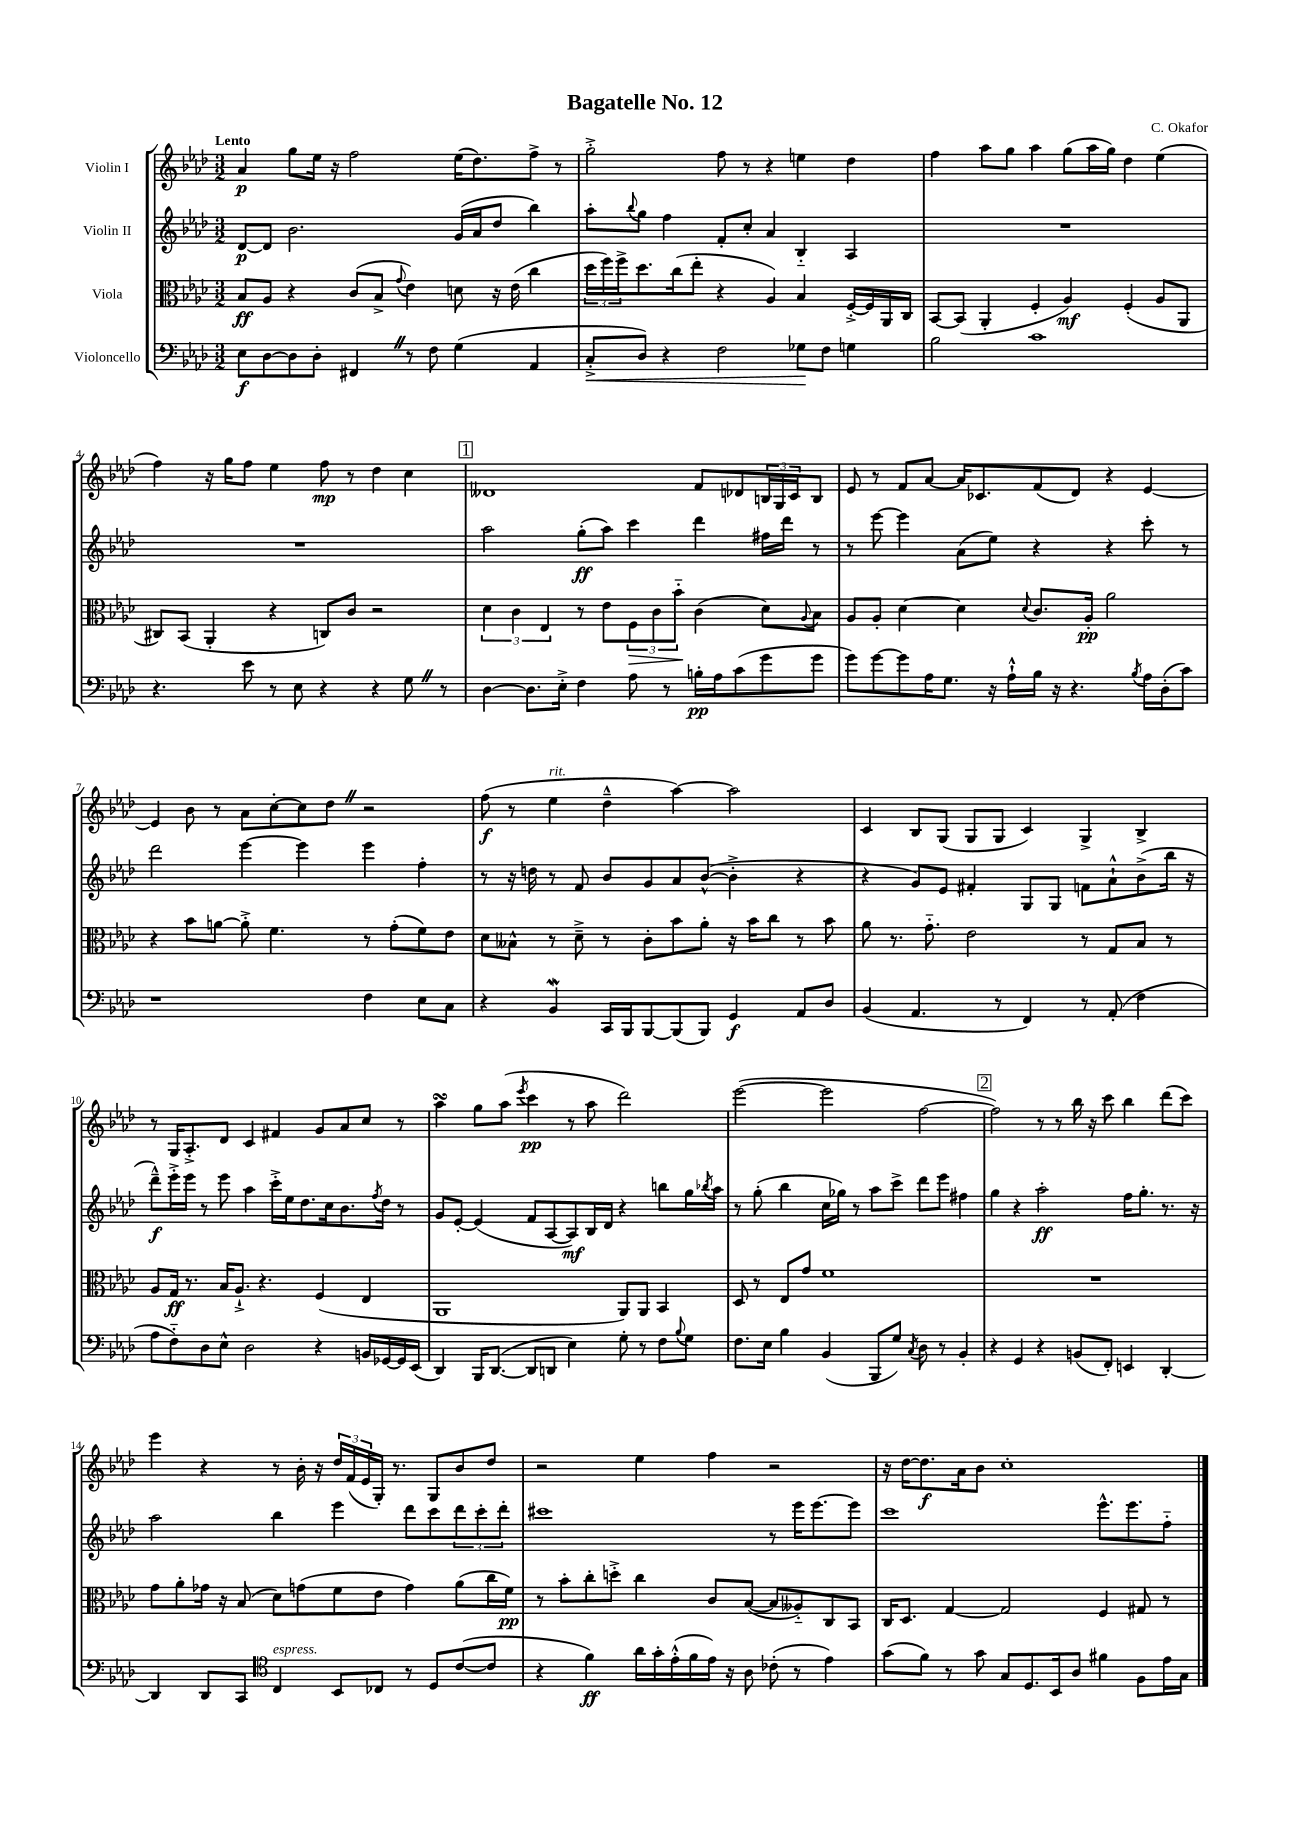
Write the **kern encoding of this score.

**kern	**dynam	**kern	**dynam	**kern	**dynam	**kern	**dynam
*part4	*part4	*part3	*part3	*part2	*part2	*part1	*part1
*staff4	*staff4	*staff3	*staff3	*staff2	*staff2	*staff1	*staff1
*I"Violoncello	*	*I"Viola	*	*I"Violin II	*	*I"Violin I	*
*clefF4	*	*clefC3	*	*clefG2	*	*clefG2	*
*k[b-e-a-d-]	*	*k[b-e-a-d-]	*	*k[b-e-a-d-]	*	*k[b-e-a-d-]	*
*M3/2	*	*M3/2	*	*M3/2	*	*M3/2	*
=1	=1	=1	=1	=1	=1	=1	=1
!	!	!	!	!	!	!LO:TX:a:B:t=Lento	!
8E-\L	f	8B-/L	ff	[8d-/L	p	4a-/	p
[8D-\	.	8A-/J	.	8d-/J]	.	.	.
8D-\]	.	4r	.	2.b-\	.	8gg\L	.
8D-'\J	.	.	.	.	.	16ee-\Jk	.
.	.	.	.	.	.	16r	.
4FF#XZ/	.	(8c/L	.	.	.	2ff\	.
.	.	8B-^/J	.	.	.	.	.
.	.	8qqg/	.	.	.	.	.
8r	.	4e-\)	.	.	.	.	.
8F\	.	.	.	.	.	.	.
(4G\	.	8dn\	.	(16g/LL	.	(16ee-\KL	.
.	.	.	.	16a-/J	.	8.dd-\)	.
.	.	16r	.	8dd-/J	.	.	.
.	.	(16e-\	.	.	.	.	.
4AA-/	.	4cc\	.	4bb-\)	.	8ff^\J	.
.	.	.	.	.	.	8r	.
=2	=2	=2	=2	=2	=2	=2	=2
!	!LO:HP:b	!	!	!	!	!	!
8C'^/L	<	24dd-\LL	.	8aa-'\L	.	2gg'^\	.
.	.	24ff\)	.	.	.	.	.
.	.	24ff^\J	.	.	.	.	.
.	.	.	.	8qqbb-/	.	.	.
8D-/J)	.	8.dd-\	.	8gg\J	.	.	.
4r	.	.	.	4ff\	.	.	.
.	.	(16cc\k	.	.	.	.	.
.	.	8ee-'\J	.	.	.	.	.
2F\	.	4r	.	8f'/L	.	8ff\	.
.	.	.	.	8cc'/J	.	8r	.
.	.	4A-/)	.	4a-/	.	4r	.
8G-X\L	.	4B-/	.	4B-/	.	4een\	.
8F\J	[	.	.	.	.	.	.
4Gn\	.	[16F'^/LL	.	4A-/	.	4dd-\	.
.	.	16F/]	.	.	.	.	.
.	.	16AA-/	.	.	.	.	.
.	.	16C/JJ	.	.	.	.	.
=3	=3	=3	=3	=3	=3	=3	=3
2B-\	.	[8BB-/L	.	1.r	.	4ff\	.
.	.	(8BB-/J]	.	.	.	.	.
.	.	4AA-'/	.	.	.	8aa-\L	.
.	.	.	.	.	.	8gg\J	.
1c	.	4F'/	.	.	.	4aa-\	.
.	.	4A-/)	mf	.	.	(8gg\L	.
.	.	.	.	.	.	16aa-\L	.
.	.	.	.	.	.	16gg\JJ)	.
.	.	(4F'/	.	.	.	4dd-\	.
.	.	8A-/L	.	.	.	(4ee-\	.
.	.	8AA-/J	.	.	.	.	.
!!LO:LB:g=z
=4	=4	=4	=4	=4	=4	=4	=4
4.r	.	8C#X/L)	.	1.r	.	4ff\)	.
.	.	(8BB-/J	.	.	.	.	.
.	.	4AA-'/	.	.	.	16r	.
.	.	.	.	.	.	16gg\KL	.
8e-\	.	.	.	.	.	8ff\J	.
8r	.	4r	.	.	.	4ee-\	.
8E-\	.	.	.	.	.	.	.
4r	.	8Cn/L)	.	.	.	8ff\	mp
.	.	8c/J	.	.	.	8r	.
4r	.	2r	.	.	.	4dd-\	.
8GZ\	.	.	.	.	.	4cc\	.
8r	.	.	.	.	.	.	.
!!LO:REH:place=s1:t=1
=5	=5	=5	=5	=5	=5	=5	=5
[4D-\	.	6d-\	.	2aa-\	.	1d--X	.
.	.	6c\	.	.	.	.	.
8.D-\L]	.	.	.	.	.	.	.
.	.	6E-/	.	.	.	.	.
16E-'^\Jk	.	.	.	.	.	.	.
4F\	.	8r	.	(8gg'\L	ff	.	.
.	.	8e-\L	.	8aa-\J)	.	.	.
!	!	!	!LO:HP:b	!	!	!	!
8A-\	.	12F\	>	4ccc\	.	.	.
.	.	12c\	.	.	.	.	.
8r	.	.	.	.	.	.	.
.	.	12b-\J	.	.	.	.	.
16Bn'\LL	pp	(4c\	]	4ddd-\	.	8f/L	.
16A-\J	.	.	.	.	.	.	.
(8c\	.	.	.	.	.	8d-X/	.
8g\	.	8d-\L)	.	16ff#X\LL	.	24Bn/L	.
.	.	.	.	.	.	24G/	.
.	.	.	.	16ddd-\JJ	.	.	.
.	.	.	.	.	.	24c/J	.
.	.	8qqA-/	.	.	.	.	.
8g\J	.	8B-\J	.	8r	.	8B/J	.
=6	=6	=6	=6	=6	=6	=6	=6
8g\L)	.	8A-/L	.	8r	.	8e-/	.
[8g\	.	8A-'/J	.	[8eee-\	.	8r	.
8g\]	.	[4d-\	.	4eee-\]	.	8f/L	.
16A-\K	.	.	.	.	.	[8a-/J	.
8.G\J	.	.	.	.	.	.	.
.	.	4d-\]	.	(8a-\L	.	16a-/KL]	.
.	.	.	.	.	.	8.c-X/	.
16r	.	.	.	8ee-\J)	.	.	.
16A-`^^\LL	.	.	.	.	.	.	.
.	.	8qqd-/	.	.	.	.	.
16B-\JJ	.	8.c/L	.	4r	.	(8f/	.
16r	.	.	.	.	.	.	.
4.r	.	.	.	.	.	8d-/J)	.
.	.	16A-'/Jk	pp	.	.	.	.
.	.	2a-\	.	4r	.	4r	.
8qB-/	.	.	.	.	.	.	.
16A-\LL	.	.	.	8ccc'\	.	[4e-/	.
(16D-'\J	.	.	.	.	.	.	.
8c\J)	.	.	.	8r	.	.	.
!!LO:LB:g=z
=7	=7	=7	=7	=7	=7	=7	=7
1r	.	4r	.	2ddd-\	.	4e-/]	.
.	.	8b-\L	.	.	.	8b-\	.
.	.	[8an\J	.	.	.	8r	.
.	.	8a'^\]	.	[4eee-\	.	8a-\L	.
.	.	4.f\	.	.	.	[8cc'\	.
.	.	.	.	4eee-\]	.	8cc\]	.
.	.	.	.	.	.	8dd-Z\J	.
4F\	.	8r	.	4eee-\	.	2r	.
.	.	(8g'\L	.	.	.	.	.
8E-\L	.	8f\)	.	4ff'\	.	.	.
8C\J	.	8e-\J	.	.	.	.	.
=8	=8	=8	=8	=8	=8	=8	=8
4r	.	8d-\L	.	8r	.	(8ff\	f
.	.	8B--X^^\J	.	16r	.	8r	.
.	.	.	.	16ddn\	.	.	.
!	!	!	!	!	!	!LO:TX:a:i:t=rit.	!
4BB-W/	.	8r	.	8r	.	4ee-\	.
.	.	8d-~^\	.	8f/	.	.	.
16CC/LL	.	8r	.	8b-/L	.	4dd-~^^\	.
16BBB-/J	.	.	.	.	.	.	.
[8BBB-/	.	8c'\L	.	8g/	.	.	.
(8BBB-/]	.	8b-\	.	8a-/	.	[4aa-\)	.
8BBB-/J)	.	8a-'\J	.	([8b-^^/J	.	.	.
4GG/	f	16r	.	4b-'^\]	.	2aa-\]	.
.	.	16b-\KL	.	.	.	.	.
.	.	8cc\J	.	.	.	.	.
8AA-/L	.	8r	.	4r	.	.	.
8D-/J	.	8b-\	.	.	.	.	.
=9	=9	=9	=9	=9	=9	=9	=9
(4BB-/	.	8a-\	.	4r	.	4c/	.
.	.	8.r	.	.	.	.	.
4.AA-/	.	.	.	8g/L)	.	8B-/L	.
.	.	8.g\	.	.	.	.	.
.	.	.	.	8e-/J	.	(8G/J	.
.	.	2e-\	.	4f#X'/	.	8G/L	.
8r	.	.	.	.	.	8G/J	.
4FF/)	.	.	.	8G/L	.	4c/)	.
.	.	.	.	8G/J	.	.	.
8r	.	8r	.	8fn\L	.	4G^/	.
(8AA-'/	.	8G/L	.	8a-`^^\	.	.	.
4F\	.	8B-/J	.	(8b-^\	.	4B-^/	.
.	.	8r	.	16bb-\Jk	.	.	.
.	.	.	.	16r	.	.	.
!!LO:LB:g=z
=10	=10	=10	=10	=10	=10	=10	=10
8A-\L	.	8A-/L	.	8ddd-~^^\L)	f	8r	.
8F\)	.	16G/Jk	ff	16eee-'^\L	.	16G/KL	.
.	.	8.r	.	16eee-\JJ	.	8.A-'^/	.
8D-\	.	.	.	8r	.	.	.
8E-^^\J	.	16B-/KL	.	8eee-\	.	8d-/J	.
.	.	8.A-`^/J	.	.	.	.	.
2D-\	.	.	.	4aa-\	.	4c/	.
.	.	4.r	.	.	.	.	.
.	.	.	.	16ccc'^\LL	.	4f#X/	.
.	.	.	.	16ee-\J	.	.	.
.	.	.	.	8.dd-\	.	.	.
4r	.	(4F/	.	.	.	8g/L	.
.	.	.	.	16cc\k	.	.	.
.	.	.	.	8.b-\	.	8a-/	.
16BBn/LL	.	4E-/	.	.	.	8cc/J	.
.	.	.	.	8qff/	.	.	.
[16GG-X/	.	.	.	16dd-\Jk	.	.	.
16GG-/]	.	.	.	8r	.	8r	.
(16EE-/JJ	.	.	.	.	.	.	.
=11	=11	=11	=11	=11	=11	=11	=11
4DD-/)	.	1AA-	.	8g/L	.	4aa-sSSs\	.
.	.	.	.	[8e-'/J	.	.	.
16BBB-/KL	.	.	.	(4e-/]	.	8gg\L	.
([8.DD-/J	.	.	.	.	.	.	.
.	.	.	.	.	.	(8aa-\J	.
.	.	.	.	.	.	8qeee-/	.
8DD-/L]	.	.	.	8f/L	.	4ccc\	pp
8DDn/J	.	.	.	[8A-/	.	.	.
4E-\)	.	.	.	8A-/])	mf	8r	.
.	.	.	.	16B-/L	.	8aa-\	.
.	.	.	.	16d-/JJ	.	.	.
8G'\	.	8AA-/L)	.	4r	.	2ddd-\)	.
8r	.	8AA-/J	.	.	.	.	.
8F\L	.	4BB-/	.	8bbn\L	.	.	.
8qqB-/	.	.	.	.	.	.	.
8G\J	.	.	.	16gg\L	.	.	.
.	.	.	.	8qbb-X/	.	.	.
.	.	.	.	16aa-\JJ	.	.	.
=12	=12	=12	=12	=12	=12	=12	=12
8.F\L	.	8D-/	.	8r	.	([2eee-\	.
.	.	8r	.	(8gg'\	.	.	.
16E-\Jk	.	.	.	.	.	.	.
4B-\	.	8E-/L	.	4bb-\	.	.	.
.	.	8g/J	.	.	.	.	.
(4BB-/	.	1f	.	16cc\LL	.	2eee-\]	.
.	.	.	.	16gg-X\JJ)	.	.	.
.	.	.	.	8r	.	.	.
8BBB-/L	.	.	.	8aa-\L	.	.	.
8G/J)	.	.	.	8ccc^\J	.	.	.
8qC/	.	.	.	.	.	.	.
8D-\	.	.	.	8ddd-\L	.	[2ff\	.
8r	.	.	.	8eee-\J	.	.	.
4BB-'/	.	.	.	4ff#X\	.	.	.
!!LO:REH:place=s1:t=2
=13	=13	=13	=13	=13	=13	=13	=13
4r	.	1.r	.	4gg\	.	2ff\])	.
4GG/	.	.	.	4r	.	.	.
4r	.	.	.	2aa-'\	ff	8r	.
.	.	.	.	.	.	8r	.
(8BBn/L	.	.	.	.	.	16bb-\	.
.	.	.	.	.	.	16r	.
8FF'/J)	.	.	.	.	.	8ccc\	.
4EEn/	.	.	.	16ff\KL	.	4bb-\	.
.	.	.	.	8.gg'\J	.	.	.
[4DD-'/	.	.	.	8.r	.	(8ddd-\L	.
.	.	.	.	.	.	8ccc\J)	.
.	.	.	.	16r	.	.	.
!!LO:LB:g=z
=14	=14	=14	=14	=14	=14	=14	=14
4DD-/]	.	8g\L	.	2aa-\	.	4eee-\	.
.	.	8a-'\	.	.	.	.	.
8DD-/L	.	16g-X\Jk	.	.	.	4r	.
.	.	16r	.	.	.	.	.
8CC/J	.	(8B-/	.	.	.	.	.
*clefC4	*	*	*	*	*	*	*
!LO:TX:a:i:t=espress.	!	!	!	!	!	!	!
4C/	.	8d-\L)	.	4bb-\	.	8r	.
.	.	(8gn\	.	.	.	16b-'\	.
.	.	.	.	.	.	16r	.
8BB-/L	.	8f\	.	4eee-\	.	24dd-/LL	.
.	.	.	.	.	.	(24f/	.
.	.	.	.	.	.	24e-/	.
8C-X/J	.	8e-\J	.	.	.	16G'/JJ)	.
.	.	.	.	.	.	8.r	.
8r	.	4g\)	.	8ddd-\L	.	.	.
8D-/L	.	.	.	8ccc\	.	8G/L	.
([8c/	.	(8a-\L	.	12ddd-\	.	8b-/	.
.	.	.	.	12ccc'\	.	.	.
8c/J]	.	16cc\L	.	.	.	8dd-/J	.
.	.	.	.	12ddd-'\J	.	.	.
.	.	16f\JJ)	pp	.	.	.	.
=15	=15	=15	=15	=15	=15	=15	=15
4r	.	8r	.	1ccc#X	.	2r	.
.	.	8b-'\L	.	.	.	.	.
4f\)	ff	8cc'\	.	.	.	.	.
.	.	8ddn'^\J	.	.	.	.	.
16a-\LL	.	4cc\	.	.	.	4ee-\	.
16g'\	.	.	.	.	.	.	.
(16e-'^^\	.	.	.	.	.	.	.
16f\	.	.	.	.	.	.	.
16e-\JJ)	.	8c/L	.	.	.	4ff\	.
16r	.	.	.	.	.	.	.
8A-\	.	([8B-/J	.	.	.	.	.
(8c-X'\	.	8B-/L]	.	8r	.	2r	.
8r	.	8A--X/)	.	16eee-\KL	.	.	.
.	.	.	.	[8.eee-\	.	.	.
4e-\)	.	8C/	.	.	.	.	.
.	.	8BB-/J	.	8eee-\J]	.	.	.
=16	=16	=16	=16	=16	=16	=16	=16
(8g\L	.	16C/KL	.	1ccc	.	16r	.
.	.	8.D-/J	.	.	.	[16dd-\KL	.
8f\J)	.	.	.	.	.	8.dd-\]	f
8r	.	[4G/	.	.	.	.	.
.	.	.	.	.	.	16a-\k	.
8g\	.	.	.	.	.	8b-\J	.
8G/L	.	2G/]	.	.	.	1cc'	.
8.D-/	.	.	.	.	.	.	.
16BB-/k	.	.	.	.	.	.	.
8A-/J	.	.	.	.	.	.	.
4f#X\	.	4F/	.	8.eee-^^\L	.	.	.
.	.	.	.	8.eee-\	.	.	.
8F\L	.	8G#X/	.	.	.	.	.
16e-\L	.	8r	.	8ff\J	.	.	.
16G\JJ	.	.	.	.	.	.	.
==	==	==	==	==	==	==	==
*-	*-	*-	*-	*-	*-	*-	*-
